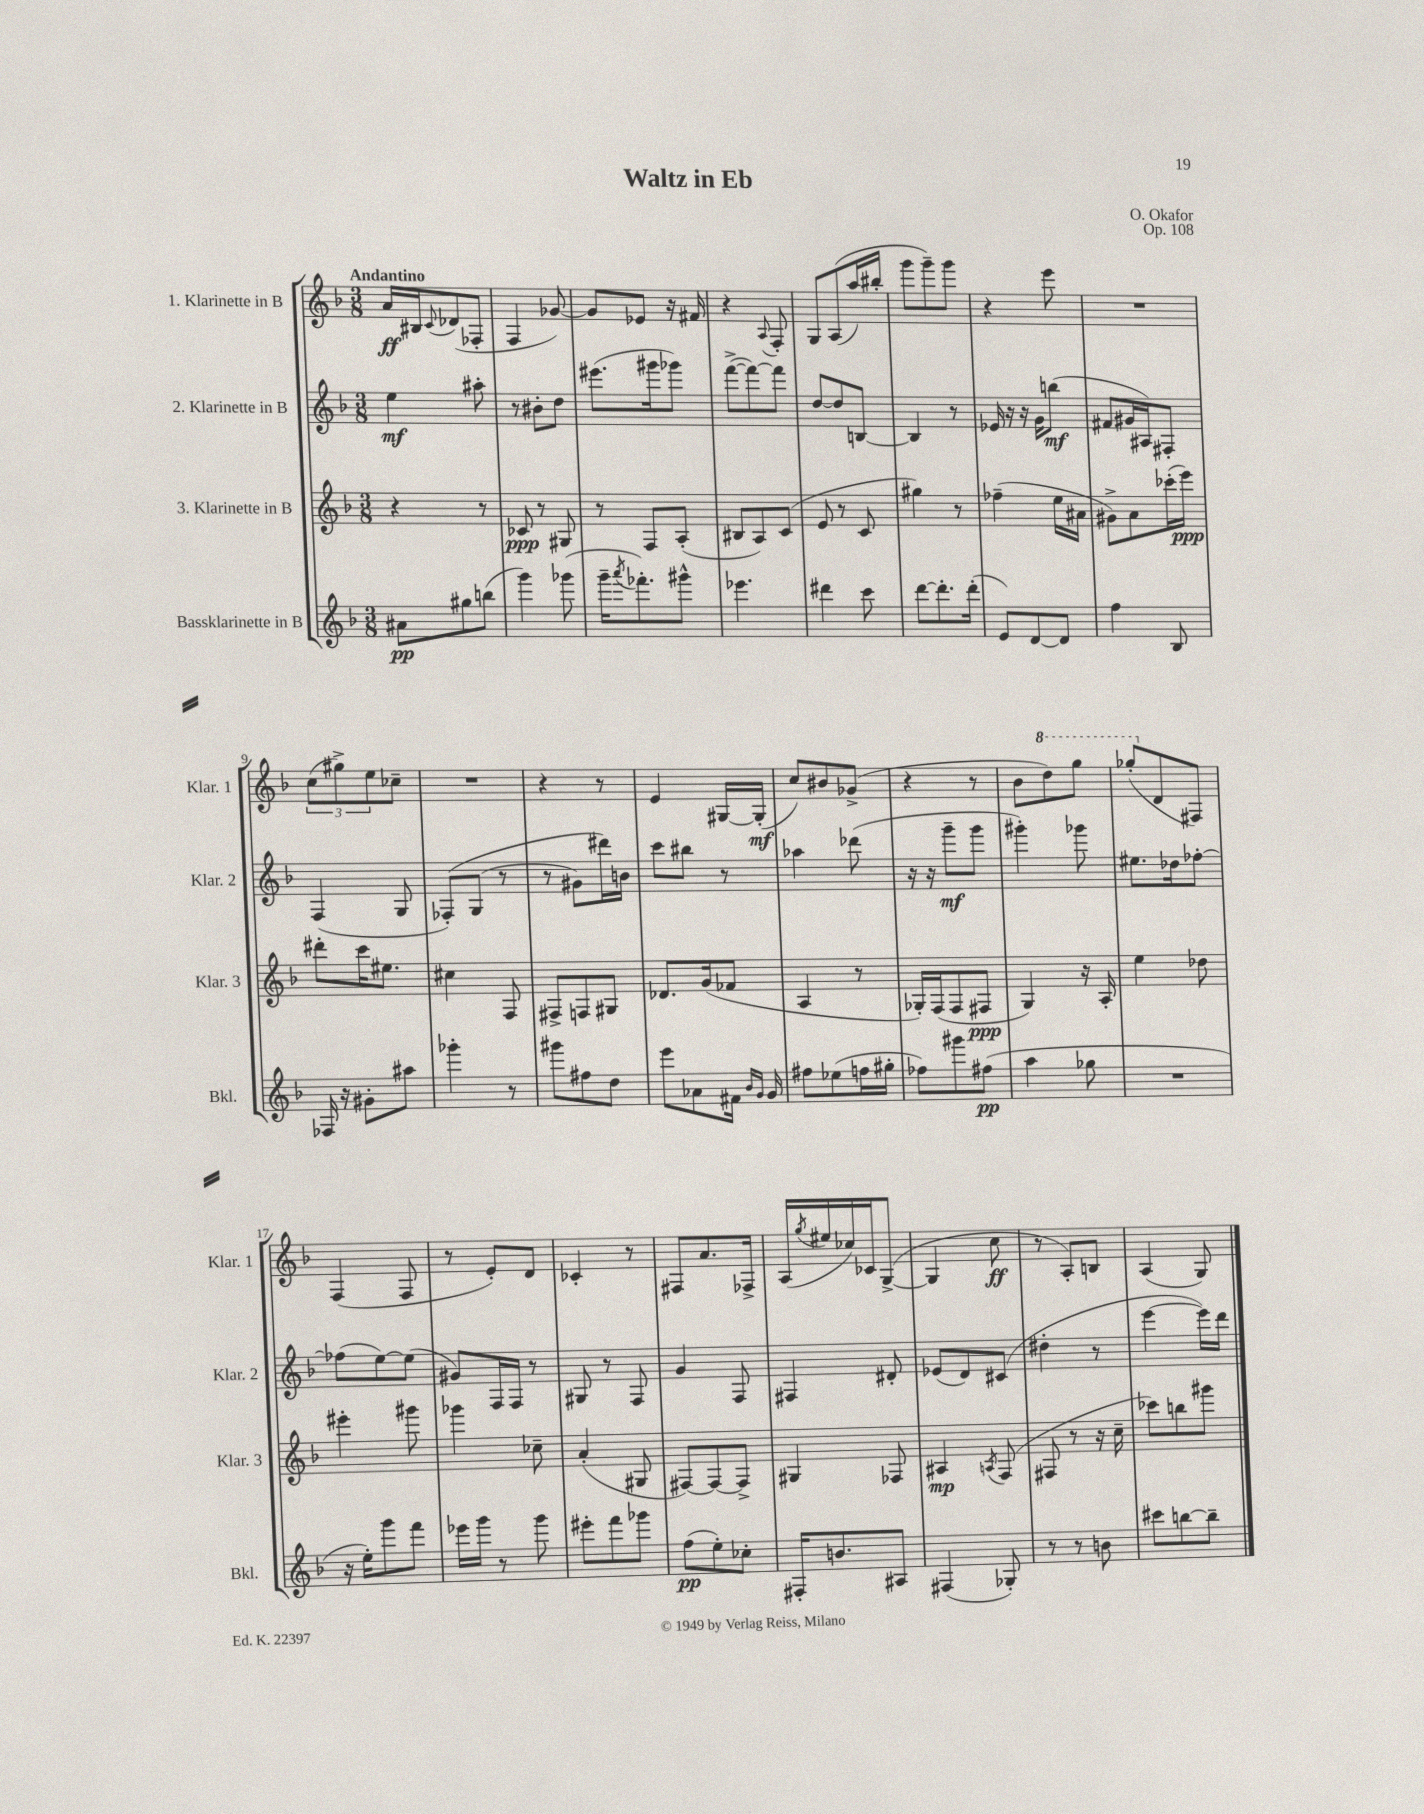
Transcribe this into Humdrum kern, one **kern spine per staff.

**kern	**kern	**kern	**kern
*staff4	*staff3	*staff2	*staff1
*clefG2	*clefG2	*clefG2	*clefG2
*k[b-]	*k[b-]	*k[b-]	*k[b-]
*M3/8	*M3/8	*M3/8	*M3/8
8a#\L	4r	4ee\	16a/LL
.	.	.	16B#/J
.	.	.	8qqc/
8gg#\	.	.	(8d-/
(8bb\J	8r	8aa#'\	8F-'/J
=	=	=	=
4ggg\)	8c-/	8r	4F/
.	8r	8b#'\L	.
(8ggg-\	8G#/	8dd\J	[8g-/)
=	=	=	=
16ggg~\LK	8r	(8.eee#\L	8g-/]L
8qaaa/	.	.	.
8.fff-'\)	.	.	.
.	8F/L	.	8e-/J
.	.	16ggg#\k	.
8ggg#^^\J	(8A'/J	8ggg-\J)	16r
.	.	.	16f#/
=	=	=	=
4.eee-\	8B#/L	([8fff^\L	4r
.	8A/)	8fff\_)	.
.	.	.	8qqA/
.	(8c/J	8fff\]J	8F'/
=	=	=	=
4ddd#\	8e/	[8dd/L	8G/L
.	8r	8dd/]	&((8A/
8ccc\	8c/	[8B/J	16aa/L)
.	.	.	16bb#'/JJ
=	=	=	=
[8ddd\L	4gg#\)	4B/]	8ggg\L
8.ddd'\]	.	.	8ggg~\&)
.	8r	8r	8ggg\J
(16ddd'\Jk	.	.	.
=	=	=	=
8e/L)	(4ff-~\	16e-/	4r
.	.	16r	.
[8d/	.	16r	.
.	.	16g\LK	.
8d/]J	16ee\LL	(8bb\J	8eee\
.	16a#\JJ	.	.
=	=	=	=
4ff\	8g#^\L)	8f#/L	4.r
.	8a\	16g#/L	.
.	.	16A#/J)	.
8B-/	(16ccc-'\L	8F#'/J	.
.	16eee\JJ)	.	.
=	=	=	=
16F-/	8ddd#'\L	(4F/	(12cc\L
16r	.	.	.
.	.	.	12gg#^\)
8g#'\L	16ccc\K	.	.
.	.	.	12ee\
.	8.ee#\J	.	.
8aa#\J	.	8G/	8cc-~\J
=	=	=	=
4ggg-'\	4cc#\	&(8F-'/L)	4.r
.	.	(8G/J	.
8r	8F/	8r	.
=	=	=	=
8ggg#\L	8F#^/L	8r	4r
8ff#\	8F/	8g#\L)	.
8dd\J	8G#/J	16ddd#\L&)	8r
.	.	16b\JJ	.
=	=	=	=
8eee\L	8.d-/L	8ccc\L	4e/
8a-\	.	8bb#\J	.
.	(16g/k	.	.
16f#\Jk	8f-/J	8r	[16G#/LL
16qqb-/LL	.	.	.
16qqg/JJ	.	.	.
16g/	.	.	(16G#'/]JJ
=	=	=	=
8ff#\L	4A/	4aa-\	8cc/L)
(8ee-\	.	.	8b#/
16ff\L	8r	(8ddd-\	(8g-^/J
16gg#'\JJ	.	.	.
=	=	=	=
8ff-\L)	16G-'/LL)	16r	4r
.	(16F/J	16r	.
8ggg#\	8F/	8ggg~\L	.
(8ff#\J	8F#/J	8ggg\J	8r
=	=	=	=
4aa\	4G/)	4ggg#'\)	8b-\L
.	.	.	8ddd\)
8gg-\	16r	8ggg-\	8ggg\J
.	16A'/	.	.
=	=	=	=
4.r	4ee\	8.ee#\L	(8ggg-'/L
.	.	.	8d/
.	.	16dd-\k	.
.	8dd-\	[8ff-'\J	8F#/J)
=	=	=	=
16r	4eee#'\	(8ff-\]L	(4F/
16ee'\LK)	.	.	.
8ggg\	.	[8ee\)	.
8fff\J	8ggg#\	(8ee\]J	8F/
=	=	=	=
16eee-\LL	4ggg-\	8g#/L)	8r
16ggg\JJ	.	.	.
8r	.	16F/L	8e'/L)
.	.	16F/JJ	.
8ggg\	8cc-~\	8r	8d/J
=	=	=	=
8eee#'\L	(4a'/	8G#/	4c-'/
8fff\	.	8r	.
8ggg-\J	8G#/	8F/	8r
=	=	=	=
(8ff\L	[8F#/L)	4g/	8F#/L
8ee'\)	8F#/_	.	8.a/
8cc-'\J	8F#^/]J	8F/	.
.	.	.	16F-^/Jk
=	=	=	=
16F#'/LK	4G#/	4F#/	(16A/LL
.	.	.	8qgg/
8.b/	.	.	16ee#/
.	.	.	16cc-/)
.	.	.	16c-/J
8A#/J	8F-/	8d#'/	([8G^/J
=	=	=	=
(4F#/	4A#/	(8e-/L	4G/]
.	.	8d/)	.
.	8qA/	.	.
8G-'/)	(8F/	(8c#/J	8cc\
=	=	=	=
8r	8F#/	4dd#'\	8r
8r	8r	.	8A'/L)
8b\	16r	8r	8B/J
.	16cc~\	.	.
=	=	=	=
8ccc#\L	8ccc-\L)	[4eee\	(4A/
[8bb\	8bb\	.	.
8bb~\]J	8ggg#\J	16eee\]LL)	8G/)
.	.	16ddd\JJ	.
==	==	==	==
*-	*-	*-	*-
